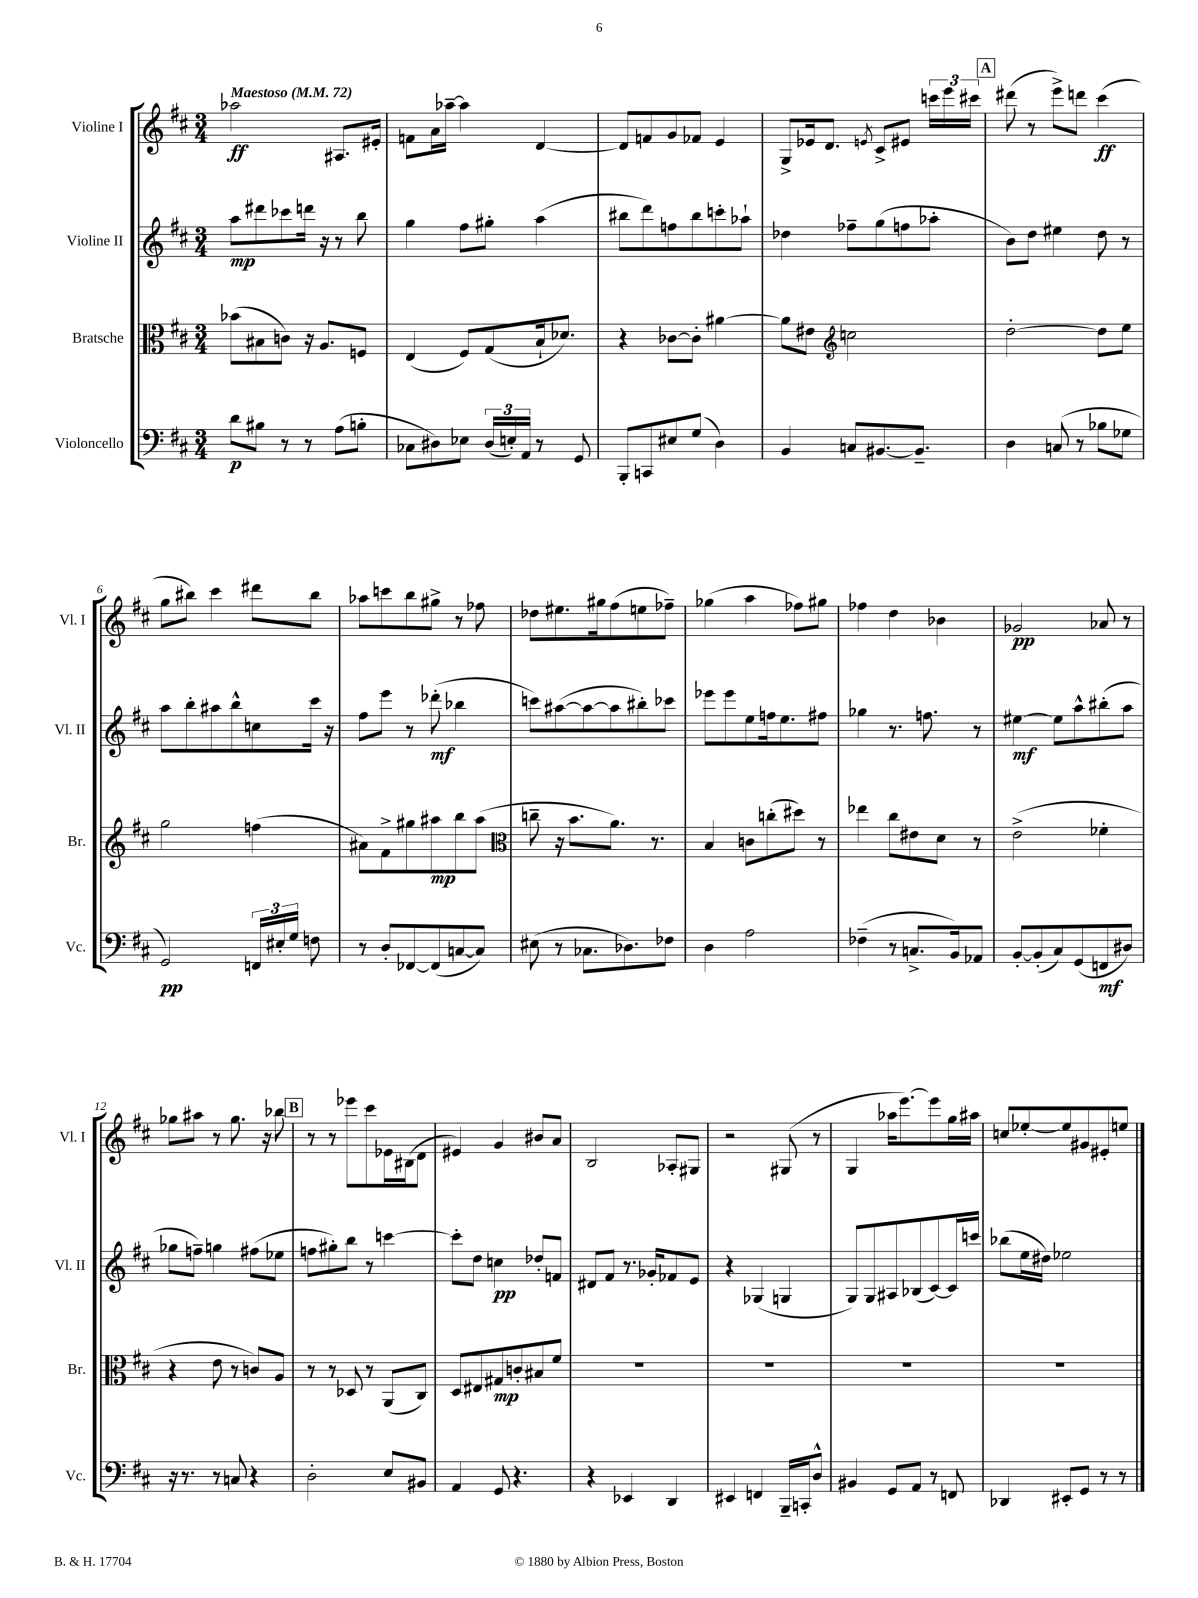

**kern	**kern	**kern	**kern
*staff4	*staff3	*staff2	*staff1
*clefF4	*clefC3	*clefG2	*clefG2
*k[f#c#]	*k[f#c#]	*k[f#c#]	*k[f#c#]
*M3/4	*M3/4	*M3/4	*M3/4
*MM72	*MM72	*MM72	*MM72
8d\L	(8b-\L	8aa\L	2aa-\
8B#\J	8B#\	8ddd#\	.
8r	8c\J)	8ccc-\	.
8r	16r	16ddd\Jk	.
.	8.A/L	16r	.
(8A\L	.	8r	8.A#/L
8B'\J	8F/J	8bb\	.
.	.	.	16e#'/Jk
=	=	=	=
8C-\L	(4E/	4gg\	8f\L
8D#\)	.	.	16a\L
.	.	.	[16aa-~\JJ
8E-\J	8F#/L)	8ff#\L	4aa-\]
(24D#/LL	(8G/	8gg#'\J	.
24E'/)	.	.	.
24AA/JJ	.	.	.
8r	16B`/k	(4aa\	[4d/
.	8.d-/J)	.	.
8GG/	.	.	.
=	=	=	=
8BBB'/L	4r	8bb#\L	8d/]L
8CC/	.	8ddd\)	8f/
8E#/	[8c-\L	8ff\	8g/
(8G/J	8c-'\]J	8bb#\	8f-/J
4D\)	[4a#\	8ccc'\	4e/
.	.	8aa-`\J	.
=	=	=	=
4BB/	8a#\]L	4dd-\	8G^/L
.	8e#\J	.	16e-/k
.	.	.	8.d/J
*	*clefG2	*	*
8C/L	2cc\	8ff-~\L	.
.	.	.	8qe/
[8.BB#/	.	(8gg\	8c#^/L
.	.	8ff\	8e#/J
8.BB#~/]J	.	.	.
.	.	8aa-'\J	24ccc\LL
.	.	.	24eee\
.	.	.	24ccc#\JJ
=	=	=	=
4D\	[2dd'\	8b\L)	(8ddd#\
.	.	8dd\J	8r
(8C/	.	4ee#\	8eee^\L)
8r	.	.	8ddd\J
8B-\L	8dd\]L	8dd\	(4ccc#\
8G-\J	8ee\J	8r	.
=	=	=	=
2GG/)	2gg\	8aa\L	8gg\L
.	.	8bb'\	8bb#\J)
.	.	8aa#\	4ccc#\
.	.	8bb^^\	.
24FF/LL	(4ff\	8cc\	8ddd#\L
24E#'/	.	.	.
24G/JJ	.	.	.
8F\	.	16ccc#\Jk	8bb#\J
.	.	16r	.
=	=	=	=
8r	8a#\L)	8ff#\L	8aa-\L
8D'/L	8f#^\	8eee\J	8ccc\
[8FF-/	8gg#\	8r	8bb\
(8FF-/]	8aa#\	(8ddd-'\	8gg#^\J
[8C/	8bb\	4bb-\	8r
8C/]J)	(8aa#\J	.	8ff-\
=	=	=	=
*	*clefC3	*	*
(8E#\	8cc~\	8ccc\L)	8dd-\L
8r	16r	([8aa#\	8.ee#\
.	8.b\L	.	.
8.C-\L	.	8aa#\_	.
.	.	.	16gg#\k
.	8.a\J)	8aa#\]	(8ff#\
8.D-\)	.	.	.
.	.	8bb#'\)	8ee\
.	8.r	.	.
8F-\J	.	8ccc-\J	8ff-~\J)
=	=	=	=
4D\	4B/	8eee-\L	(4gg-\
.	.	8eee-\	.
2A\	8c\L	8ee\	4aa\
.	(8cc'\	16ff\k	.
.	.	8.ee\	.
.	8dd#\J)	.	8ff-\L)
.	8r	8ff#\J	8gg#\J
=	=	=	=
(4F-~\	4ee-\	4gg-\	4ff-\
8r	8cc#\L	8.r	4dd\
8.C^/L	8e#\	.	.
.	.	8.ff\	.
.	8d\J	.	4b-\
16BB/k)	.	.	.
8AA-/J	8r	8r	.
=	=	=	=
[8BB'/L	(2e^\	[4ee#\	2g-/
(8BB'/]	.	.	.
8C#/)	.	8ee#\]L	.
(8GG/	.	8aa^^\	.
8FF/	4f-'\	(8bb#'\	8a-/
8D#/J)	.	8aa\J	8r
=	=	=	=
16r	4r	8gg-\L	8gg-\L
8.r	.	.	.
.	.	8ff~\J)	8aa#\J
8r	8e\	4gg\	8r
8C/	8r	.	8.gg-\
4r	8c/L)	(8ff#\L	.
.	.	.	16r
.	8A/J	8ee-\J	8bb-\
=	=	=	=
2D'\	8r	8ff\L	8r
.	8r	8gg#'\)	8r
.	8D-/	8bb\J	8eee-\L
.	8r	8r	8ccc#\
8E/L	(8AA/L	[4ccc\	16e-\L
.	.	.	(16B#\J
8BB#/J	8C#/J)	.	8d\J
=	=	=	=
4AA/	8D/L	8ccc'\]L	4e#/)
.	8E#/	8dd\J	.
8GG/	8G#/	4cc\	4g/
4.r	8c'/	.	.
.	8B#/	8dd-'/L	8b#/L
.	8f#/J	8f/J	8a/J
=	=	=	=
4r	2.r	8d#/L	2B/
.	.	8f#/J	.
4EE-/	.	8.r	.
.	.	16g-'/LK	.
4DD/	.	8f-/	8A-'/L
.	.	8e/J	8G#/J
=	=	=	=
4EE#/	2.r	4r	2r
4FF/	.	(4G-/	.
16BBB~/LL	.	4G/	(8G#/
16CC'/J	.	.	.
8D^^/J	.	.	8r
=	=	=	=
4BB#/	2.r	8G/L)	4G/
.	.	8G/	.
8GG/L	.	8A#/	16aa-\LK
.	.	.	[8.eee\)
8AA/J	.	(8B-/	.
8r	.	[8c#/)	8eee\]
8FF/	.	16c#/]L	16gg\L
.	.	16ccc/JJ	16aa#\JJ
=	=	=	=
4DD-/	2.r	(8bb-\L	8cc/L
.	.	16ee\L	[8ee-'/
.	.	16dd#\JJ)	.
8EE#'/L	.	2ee-\	8ee-/]
8GG/J	.	.	8g#/
8r	.	.	8e#'/
8r	.	.	8ee/J
==	==	==	==
*-	*-	*-	*-
